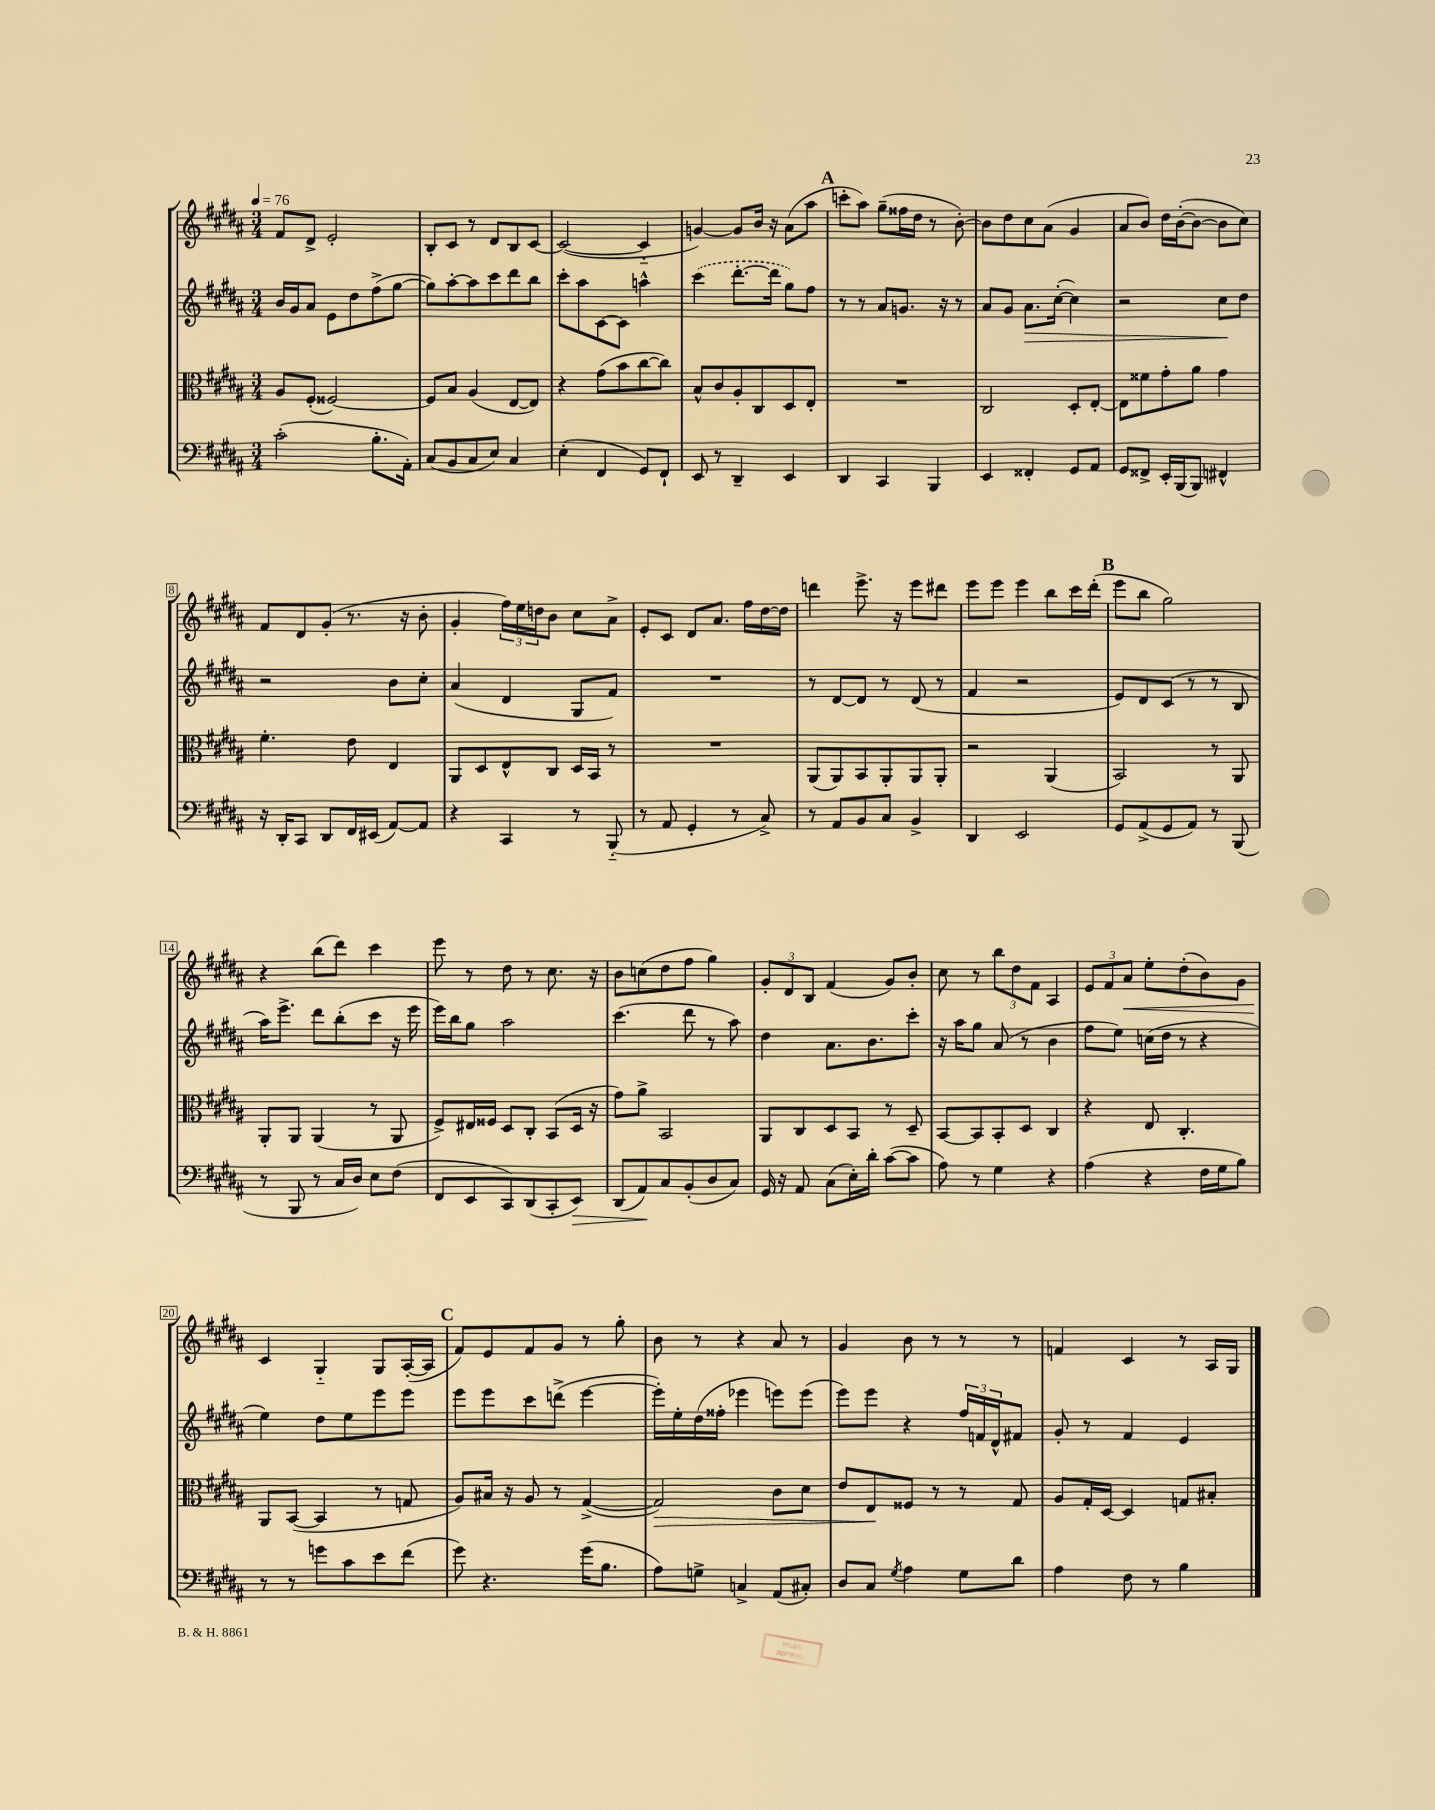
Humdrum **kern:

**kern	**kern	**kern	**kern
*staff4	*staff3	*staff2	*staff1
*clefF4	*clefC3	*clefG2	*clefG2
*k[f#c#g#d#a#]	*k[f#c#g#d#a#]	*k[f#c#g#d#a#]	*k[f#c#g#d#a#]
*M3/4	*M3/4	*M3/4	*M3/4
*MM76	*MM76	*MM76	*MM76
(2c#'	8A#	16b	8f#
.	.	16g#	.
.	(8F#'	8a#	8d#^
.	[2F##)	8e	2e'
.	.	8dd#	.
8.B'	.	(8ff#^	.
.	.	[8gg#	.
16AA#')	.	.	.
=	=	=	=
(8C#	8F##]	8gg#])	8B'
8BB	8B	[8aa#'	8c#
8C#	(4A#	8aa#]	8r
8E)	.	8ccc#	8d#
4C#	[8E	8ddd#	8B
.	8E])	8bb	[8c#
=	=	=	=
(4E'	4r	8ccc#'	(2c#_
.	.	8aa#	.
4FF#	(8g#	[8c#	.
.	8b	8c#]	.
8GG#)	[8cc#	4aa^^	4c#'~]
8FF#`	8cc#])	.	.
=	=	=	=
8EE	8B^^	(4ccc#	[4g)
8r	8c#	.	.
4DD#~	8A#'	[8.ddd#'	8g]
.	8C#	.	16b
.	.	16ddd#]	16r
4EE	8D#	8gg#)	(8a#
.	8E'	8ff#	8aa#
=	=	=	=
4DD#	2.r	8r	8ccc'
.	.	8r	8aa#)
4CC#	.	8a#	(8gg#~
.	.	8.g	16ff##
.	.	.	16dd#
4BBB	.	.	8r
.	.	16r	.
.	.	8r	[8b')
=	=	=	=
4EE	2C#	8a#	8b]
.	.	8g#	8dd#
4FF##'	.	8.a#	8cc#
.	.	.	(8a#
.	.	([16cc#'	.
8GG#	8D#'	4cc#])	4g#
8AA#	[8E'	.	.
=	=	=	=
8GG#	8E]	2r	8a#
8FF##^	8f##	.	8b)
16EE'	8g#'	.	16dd#
(16BBB	.	.	([16b'
8BBB)	8a#	.	8b_
4FF#^^	4g#	8cc#	8b]
.	.	8dd#	8cc#)
=	=	=	=
16r	4.f#'	2r	8f#
16DD#'	.	.	.
8CC#	.	.	8d#
8DD#	.	.	(8g#'
16FF#	8e	.	8.r
(16EE#	.	.	.
[8AA#)	4E	8b	.
.	.	.	16r
8AA#]	.	8cc#'	8b'
=	=	=	=
4r	8AA#	(4a#	4g#'
.	8D#	.	.
4CC#	8E^^	4d#	24ff#)
.	.	.	24ee
.	.	.	24dd
.	8C#	.	8b
8r	16D#	8G#	8cc#
.	16BB	.	.
(8BBB'~	8r	8f#)	8a#^
=	=	=	=
8r	2.r	2.r	8e'
8AA#	.	.	8c#
4GG#'	.	.	8d#
.	.	.	8.a#
8r	.	.	.
.	.	.	16ff#
8C#^)	.	.	[16dd#
.	.	.	16dd#]
=	=	=	=
8r	(8AA#	8r	4ddd
8AA#	8AA#)	[8d#	.
8BB	8BB	8d#]	8.eee^
8C#	8AA#'	8r	.
.	.	.	16r
4BB^	8AA#	(8d#	8eee
.	8AA#'	8r	8ddd#
=	=	=	=
4DD#	2r	4f#	8eee
.	.	.	8eee
2EE	.	2r	4eee
.	(4AA#	.	8bb
.	.	.	16ccc#
.	.	.	(16ddd#'
=	=	=	=
8GG#	2BB)	8e)	8eee
(8AA#^	.	8d#	8bb
8GG#	.	(8c#	2gg#)
8AA#)	.	8r	.
8r	8r	8r	.
(8BBB	8AA#	8B	.
=	=	=	=
8r	8AA#'	16aa#)	4r
.	.	8.eee^	.
8BBB	8AA#	.	.
8r	(4AA#	8ddd#	(8bb
16C#	.	(8bb'	8ddd#)
16D#)	.	.	.
8E	8r	8ccc#	4ccc#
(8F#	8AA#	16r	.
.	.	16eee	.
=	=	=	=
8FF#	8F#^)	16eee)	8eee
.	.	16bb	.
8EE	16E#	8gg#	8r
.	16F##	.	.
8CC#)	8D#	2aa#	8dd#
(8DD#	8C#'	.	8r
8CC#'	(8BB	.	8.cc#
8EE)	16D#	.	.
.	16r	.	16r
=	=	=	=
(8DD#	8g#)	(4.ccc#	8b
8AA#)	8a#^	.	(8cc
8C#	2BB	.	8dd#
(8BB'	.	8ddd#	8ff#
8D#	.	8r	4gg#)
8C#)	.	8aa#)	.
=	=	=	=
16GG#	8AA#	4dd#	12g#'
16r	.	.	.
.	.	.	12d#
8AA#	8C#	.	.
.	.	.	12B
(8C#	8D#	8.a#	(4f#
16E')	8BB	.	.
16d#'	.	8.b	.
([8c#	8r	.	8g#)
8c#]	8D#~	8ccc#'	8b'
=	=	=	=
8A#)	[8BB	16r	8cc#
.	.	16aa#	.
8r	8BB]	8gg#	8r
4G#	8BB'	(8a#	12bb
.	.	.	12dd#
.	8D#	8r	.
.	.	.	12f#
4r	4C#	4b	4A#
=	=	=	=
(4A#	4r	8ff#	12e
.	.	.	12f#
.	.	8ee)	.
.	.	.	12a#
4r	8E	(16cc	8ee'
.	.	16dd#	.
.	4.C#'	8r	(8dd#'
16F#	.	4r	8b)
16G#	.	.	.
8B)	.	.	8g#
=	=	=	=
8r	8AA#	4ee)	4c#
8r	([8BB	.	.
8g	4BB]	8dd#	4G#'~
8c#	.	8ee	.
8e	8r	8eee	8G#
(8f#	8G	8eee	([16A#'
.	.	.	16A#]
=	=	=	=
8g#)	8A#)	8eee	8f#)
4.r	16B#	8eee	8e
.	16r	.	.
.	8A#	8ccc#	8f#
.	8r	(8ddd^	8g#
(16g#	([4G#^	[4eee	8r
8.B	.	.	.
.	.	.	8gg#'
=	=	=	=
8A#)	2G#])	16eee'])	8b
.	.	16ee'	.
8G^	.	(16dd#	8r
.	.	16ff##'	.
4C^	.	4eee-	4r
(8AA#	8c#	8eee)	8a#
8C#')	8d#	(8eee	8r
=	=	=	=
8D#	8e	8eee)	4g#
8C#	8E	8eee	.
8qG#	.	.	.
4A#	8F##	4r	8b
.	8r	.	8r
8G#	8r	24ff#	8r
.	.	24f	.
.	.	24d#^^	.
8d#	8G#	8f#	8r
=	=	=	=
4A#	8A#	8g#'	4f
.	16G#'	8r	.
.	[16D#	.	.
8F#	4D#]	4f#	4c#
8r	.	.	.
4B	8G	4e	8r
.	8B#'	.	16A#
.	.	.	16G#
==	==	==	==
*-	*-	*-	*-
